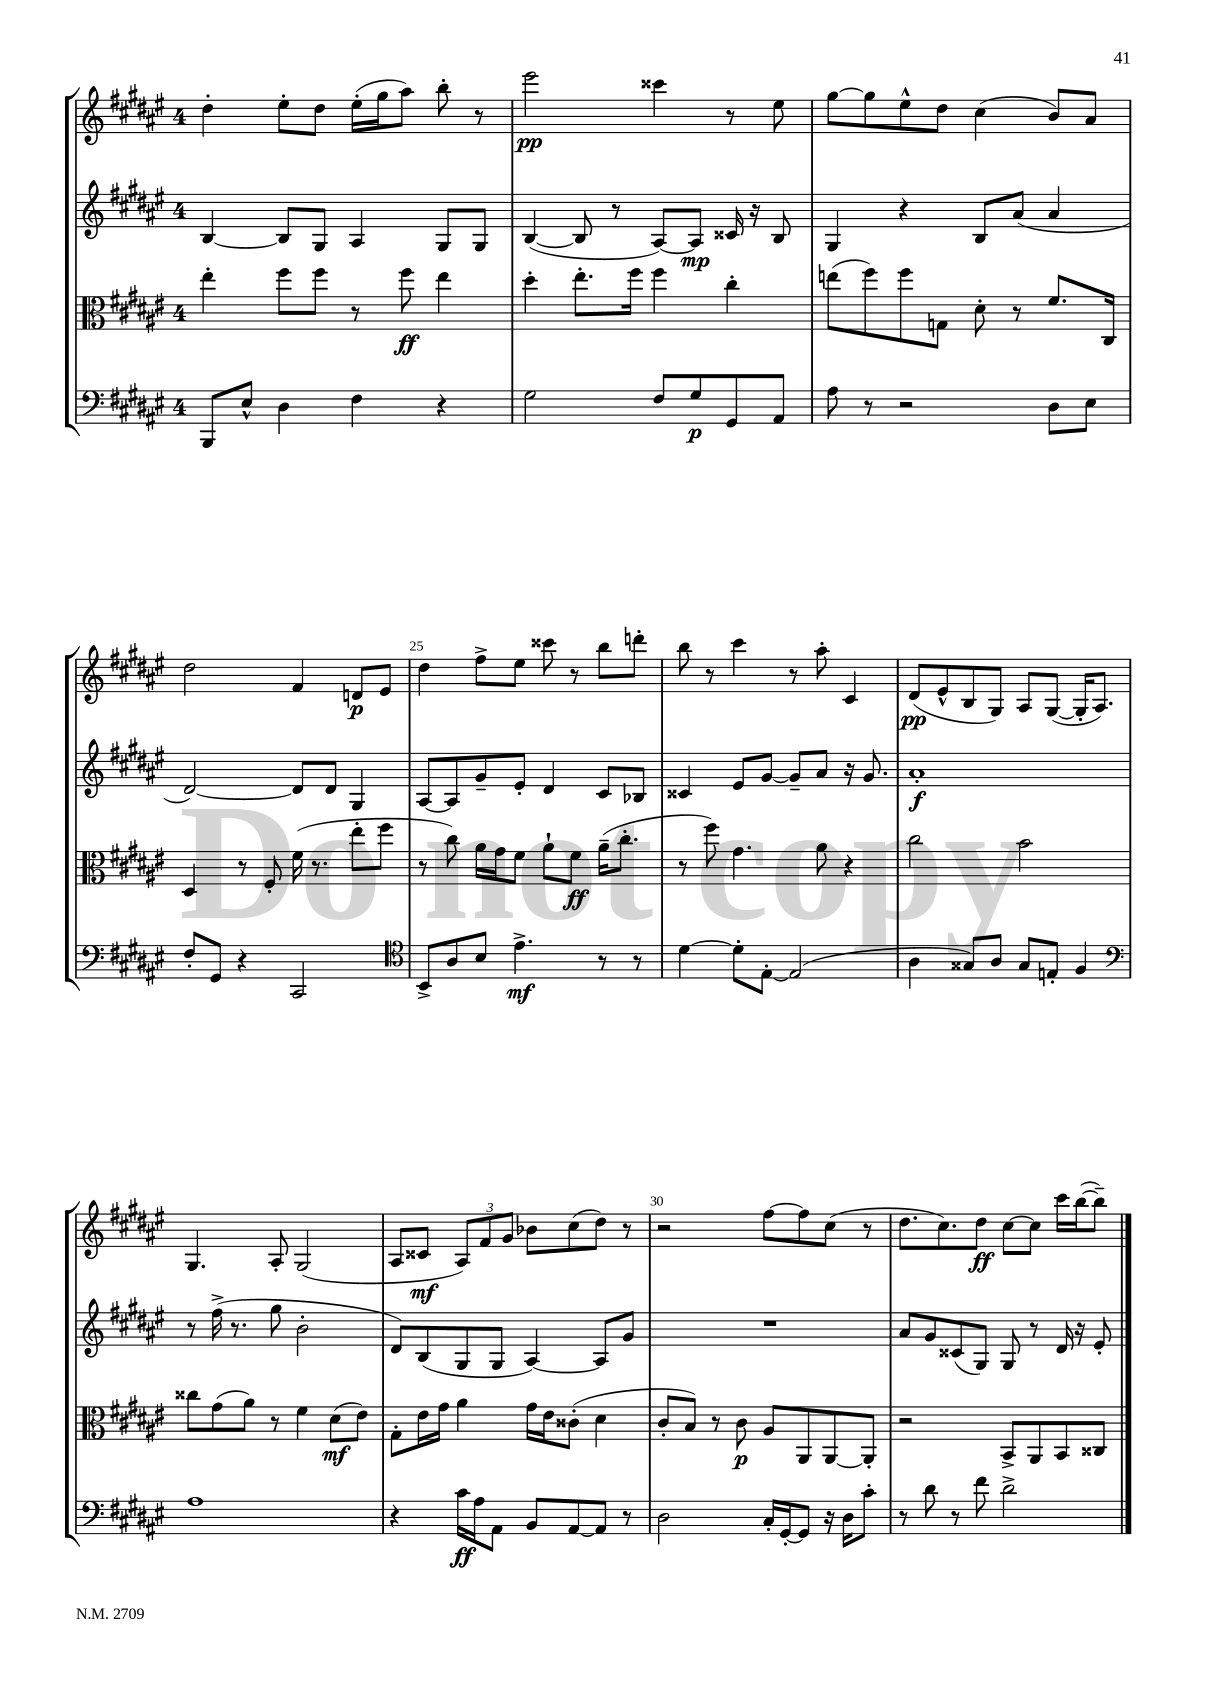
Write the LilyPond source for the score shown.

<<
\new StaffGroup <<
\new Staff = "s0" {
    \clef treble \key fis \major \once \override Staff.TimeSignature.style = #'single-digit \time 4/4
    dis''4-. eis''8-. dis''8 eis''16-.( gis''16 ais''8) b''8-. r8 |
    eis'''2\pp cisis'''4 r8 eis''8 |
    gis''8~ gis''8 eis''8-^ dis''8 cis''4( b'8) ais'8 |
    dis''2 fis'4 d'8\p eis'8 |
    dis''4 fis''8-> eis''8 cisis'''8 r8 b''8 d'''8-. |
    b''8 r8 cis'''4 r8 ais''8-. cis'4 |
    dis'8\pp( eis'8-^ b8 gis8) ais8 gis8~( gis16-. ais8.) |
    gis4. ais8-. gis2( |
    ais8 cisis'8\mf \tuplet 3/2 { ais8) fis'8 gis'8 } bes'8 cis''8( dis''8) r8 |
    r2 fis''8~ fis''8 cis''8( r8 |
    dis''8. cis''8.) dis''8\ff cis''8~ cis''8 cis'''16 b''16~( b''8--) \bar "|." |
}
\new Staff = "s1" {
    \clef treble \key fis \major \once \override Staff.TimeSignature.style = #'single-digit \time 4/4
    b4~ b8 gis8 ais4 gis8 gis8 |
    b4~( b8 r8 ais8~) ais8\mp cisis'16 r16 b8 |
    gis4 r4 b8 ais'8( ais'4 |
    dis'2~) dis'8 dis'8 gis4 |
    ais8~ ais8 gis'8-- eis'8-. dis'4 cis'8 bes8 |
    cisis'4 eis'8 gis'8~ gis'8-- ais'8 r16 gis'8. |
    ais'1-.\f |
    r8 fis''16->( r8. gis''8 b'2-. |
    dis'8) b8( gis8 gis8 ais4~) ais8 gis'8 |
    R1 |
    ais'8 gis'8 cisis'8( gis8) gis8 r8 dis'16 r16 eis'8-. \bar "|." |
}
\new Staff = "s2" {
    \clef alto \key fis \major \once \override Staff.TimeSignature.style = #'single-digit \time 4/4
    eis''4-. fis''8 fis''8 r8 fis''8\ff eis''4 |
    dis''4-. eis''8.-. fis''16 fis''4 cis''4-. |
    e''8( fis''8) fis''8 g8 dis'8-. r8 fis'8. cis16 |
    dis4 r8 fis8-. fis'16( r8. eis''8-. fis''8 |
    r8 cis''8) ais'16 gis'16 fis'8 ais'8-! fis'8\ff ais'16--( cis''8.-. |
    r8 fis''8) gis'4. ais'8 r4 |
    cis''2 b'2 |
    cisis''8 gis'8( ais'8) r8 fis'4 dis'8\mf( eis'8) |
    gis8-. eis'16 gis'16 ais'4 gis'16 eis'16 cisis'8-.( dis'4 |
    cis'8-. b8) r8 cis'8\p ais8 ais,8 ais,8~ ais,8-. |
    r2 b,8-> ais,8 b,8 cisis8 \bar "|." |
}
\new Staff = "s3" {
    \clef bass \key fis \major \once \override Staff.TimeSignature.style = #'single-digit \time 4/4
    b,,8 eis8-^ dis4 fis4 r4 |
    gis2 fis8 gis8\p gis,8 ais,8 |
    ais8 r8 r2 dis8 eis8 |
    fis8-. gis,8 r4 cis,2 |
    \clef tenor b,8-> ais8 b8 eis'4.->\mf r8 r8 |
    dis'4~ dis'8-. eis8~-. eis2( |
    ais4 gisis8) ais8 gisis8 e8-. fis4 |
    \clef bass ais1 |
    r4 cis'16\ff ais16 ais,8 b,8 ais,8~ ais,8 r8 |
    dis2 cis16-. gis,16~-. gis,8 r16 dis16 cis'8-. |
    r8 dis'8 r8 fis'8 dis'2-> \bar "|." |
}
>>
>>
\layout { \context { \Score currentBarNumber = #21 \override BarNumber.break-visibility = ##(#f #t #t) barNumberVisibility = #(every-nth-bar-number-visible 5) } }
